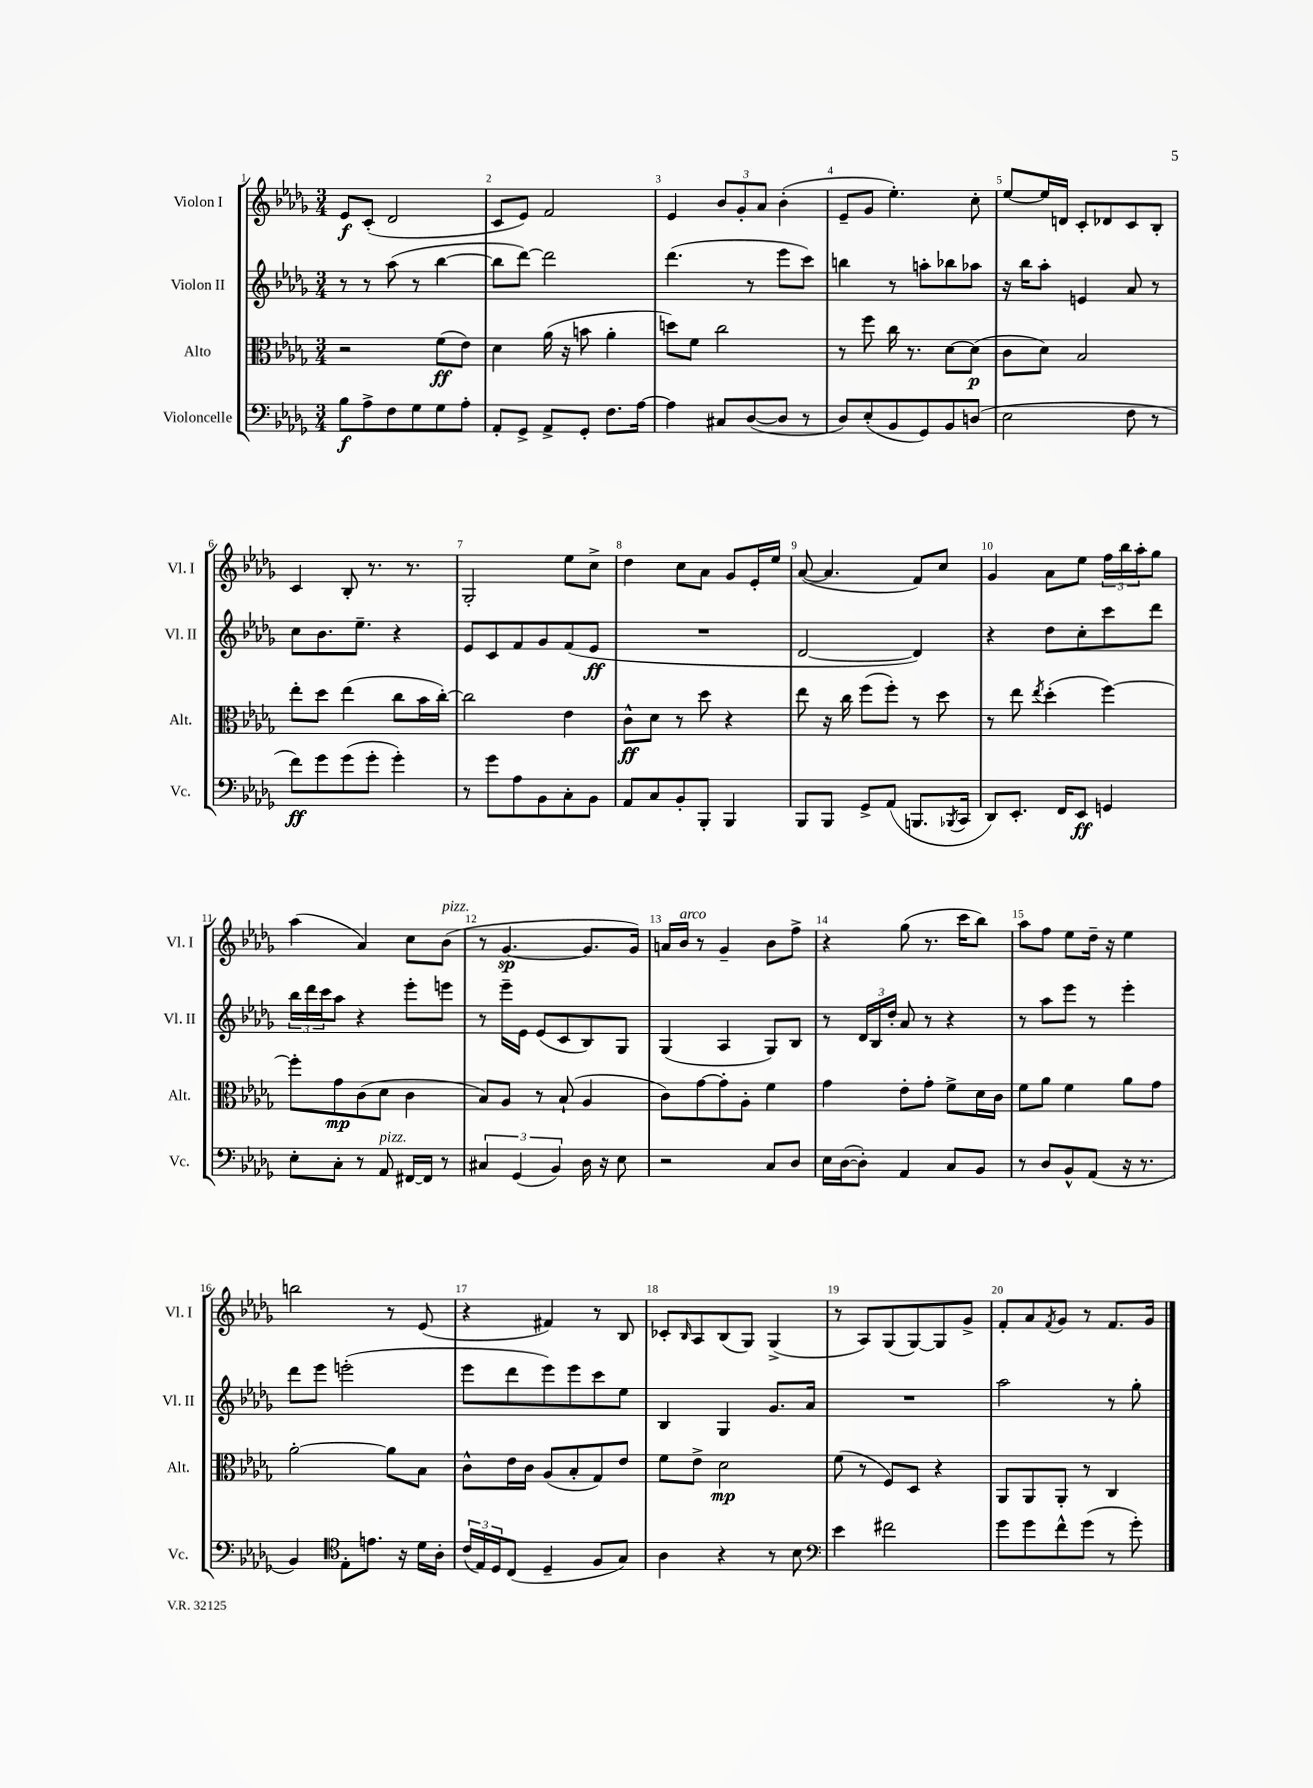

**kern	**dynam	**kern	**dynam	**kern	**dynam	**kern	**dynam
*part4	*part4	*part3	*part3	*part2	*part2	*part1	*part1
*staff4	*staff4	*staff3	*staff3	*staff2	*staff2	*staff1	*staff1
*I"Violoncelle	*	*I"Alto	*	*I"Violon II	*	*I"Violon I	*
*I'Vc.	*	*I'Alt.	*	*I'Vl. II	*	*I'Vl. I	*
*clefF4	*	*clefC3	*	*clefG2	*	*clefG2	*
*k[b-e-a-d-g-]	*	*k[b-e-a-d-g-]	*	*k[b-e-a-d-g-]	*	*k[b-e-a-d-g-]	*
*M3/4	*	*M3/4	*	*M3/4	*	*M3/4	*
=1	=1	=1	=1	=1	=1	=1	=1
8B-\L	f	2r	.	8r	.	8e-/L	f
8A-^\	.	.	.	8r	.	(8c'/J	.
8F\	.	.	.	(8aa-\	.	2d-/	.
8G-\	.	.	.	8r	.	.	.
8G-\	.	(8f\L	ff	[4bb-\	.	.	.
8A-'\J	.	8e-\J)	.	.	.	.	.
=2	=2	=2	=2	=2	=2	=2	=2
8AA-'/L	.	4d-\	.	8bb-\L]	.	8c/L	.
8GG-^/J	.	.	.	[8ddd-\J)	.	8e-/J)	.
8AA-^/L	.	(16a-\	.	2ddd-\]	.	2f/	.
.	.	16r	.	.	.	.	.
8GG-'/J	.	8bn\	.	.	.	.	.
8.F\L	.	4a-'\	.	.	.	.	.
[16A-\Jk	.	.	.	.	.	.	.
=3	=3	=3	=3	=3	=3	=3	=3
4A-\]	.	8ddn\L)	.	(4.ddd-\	.	4e-/	.
.	.	8f\J	.	.	.	.	.
8C#X/L	.	2cc\	.	.	.	12b-/L	.
.	.	.	.	.	.	12g-'/	.
([8D-/	.	.	.	8r	.	.	.
.	.	.	.	.	.	12a-/J	.
8D-/J]	.	.	.	8eee-\L	.	(4b-'\	.
8r	.	.	.	8ccc\J)	.	.	.
=4	=4	=4	=4	=4	=4	=4	=4
8D-/L)	.	8r	.	4bbn\	.	8e-~/L	.
(8E-'/	.	8ff\	.	.	.	8g-/J	.
8BB-/	.	16cc\	.	8r	.	4.ee-'\)	.
.	.	8.r	.	.	.	.	.
8GG-/)	.	.	.	8aan'\L	.	.	.
8BB-/	.	[8d-\L	.	8bb-X\	.	.	.
(8Dn/J	.	(8d-\J]	p	8aa-X\J	.	8cc'\	.
=5	=5	=5	=5	=5	=5	=5	=5
2E-\	.	8c\L	.	16r	.	[8ee-/L	.
.	.	.	.	16bb-\KL	.	.	.
.	.	8d-\J)	.	8aa-'\J	.	16ee-/L]	.
.	.	.	.	.	.	16dn/JJ	.
.	.	2B-/	.	4en/	.	8c'/L	.
.	.	.	.	.	.	8d-X/	.
8F\	.	.	.	8a-/	.	8c/	.
8r	.	.	.	8r	.	8B-'/J	.
!!LO:LB:g=z
=6	=6	=6	=6	=6	=6	=6	=6
8f\L)	ff	8ee-'\L	.	8cc\L	.	4c/	.
8g-\	.	8dd-\J	.	8.b-\	.	.	.
(8g-\	.	(4ee-\	.	.	.	8B-'/	.
.	.	.	.	8.ee-~\J	.	.	.
8g-'\J	.	.	.	.	.	8.r	.
4g-'\)	.	8cc\L	.	4r	.	.	.
.	.	.	.	.	.	8.r	.
.	.	16b-\L	.	.	.	.	.
.	.	[16cc'\JJ)	.	.	.	.	.
=7	=7	=7	=7	=7	=7	=7	=7
8r	.	2cc\]	.	8e-/L	.	2G-'/	.
8g-\L	.	.	.	8c/	.	.	.
8A-\	.	.	.	8f/	.	.	.
8BB-\	.	.	.	8g-/	.	.	.
8C'\	.	4e-\	.	(8f/	.	8ee-\L	.
8BB-\J	.	.	.	8e-/J	ff	8cc^\J	.
=8	=8	=8	=8	=8	=8	=8	=8
8AA-/L	.	8c^^\L	ff	2.r	.	4dd-\	.
8C/	.	8d-\J	.	.	.	.	.
8BB-'/	.	8r	.	.	.	8cc\L	.
8BBB-'/J	.	8dd-\	.	.	.	8a-\J	.
4BBB-/	.	4r	.	.	.	8g-/L	.
.	.	.	.	.	.	16e-'/L	.
.	.	.	.	.	.	16ee-/JJ	.
=9	=9	=9	=9	=9	=9	=9	=9
8BBB-/L	.	8ee-\	.	[2d-/	.	([8a-/	.
8BBB-/J	.	16r	.	.	.	4.a-/]	.
.	.	16cc\	.	.	.	.	.
8GG-^/L	.	(8ff\L	.	.	.	.	.
(8AA-/J	.	8ff'\J)	.	.	.	.	.
8.BBBn/L	.	8r	.	4d-/])	.	8f/L)	.
.	.	8dd-\	.	.	.	8cc/J	.
8qBBB-X/	.	.	.	.	.	.	.
16CC/Jk	.	.	.	.	.	.	.
=10	=10	=10	=10	=10	=10	=10	=10
8DD-/L)	.	8r	.	4r	.	4g-/	.
8.EE-'/J	.	8ee-\	.	.	.	.	.
.	.	8qee-/	.	.	.	.	.
.	.	(4dd-'\	.	8dd-\L	.	8a-\L	.
16FF/KL	.	.	.	.	.	.	.
8EE-/J	ff	.	.	8cc'\	.	8ee-\J	.
4GGn/	.	[4ff\)	.	8ccc\	.	24ff\LL	.
.	.	.	.	.	.	24bb-\	.
.	.	.	.	.	.	24aa-'\J	.
.	.	.	.	8ddd-\J	.	8gg-\J	.
!!LO:LB:g=z
=11	=11	=11	=11	=11	=11	=11	=11
8E-'\L	.	8ff'\L]	.	24bb-\LL	.	(4aa-\	.
.	.	.	.	24ddd-\	.	.	.
.	.	.	.	24ccc\J	.	.	.
8C'\J	.	8g-\	mp	8aa-\J	.	.	.
8r	.	(8c\	.	4r	.	4a-/)	.
!LO:TX:a:i:t=pizz.	!	!	!	!	!	!	!
8AA-/	.	8d-\J	.	.	.	.	.
[16FF#X/LL	.	4c\	.	8eee-'\L	.	8cc\L	.
16FF#/JJ]	.	.	.	.	.	.	.
!	!	!	!	!	!	!LO:TX:a:i:t=pizz.	!
8r	.	.	.	8eeen\J	.	(8b-\J	.
=12	=12	=12	=12	=12	=12	=12	=12
6C#X/	.	8B-/L)	.	8r	.	8r	.
.	.	8A-/J	.	16eee-~\LL	.	[4.g-/	sp
(6GG-/	.	.	.	.	.	.	.
.	.	.	.	16e-\JJ	.	.	.
.	.	8r	.	(8e-/L	.	.	.
6BB-/)	.	.	.	.	.	.	.
.	.	(8B-`/	.	8c/	.	.	.
16D-\	.	4A-/	.	8B-/)	.	8.g-/L]	.
16r	.	.	.	.	.	.	.
8E-\	.	.	.	8G-/J	.	.	.
.	.	.	.	.	.	16g-/Jk)	.
=13	=13	=13	=13	=13	=13	=13	=13
2r	.	8c\L)	.	(4G-/	.	16an/LL	.
!	!	!	!	!	!	!LO:TX:a:i:t=arco	!
.	.	.	.	.	.	16b-/JJ	.
.	.	[8g-\	.	.	.	8r	.
.	.	8g-'\]	.	4A-/	.	4g-~/	.
.	.	8A-'\J	.	.	.	.	.
8C/L	.	4f\	.	8G-/L)	.	8b-\L	.
8D-/J	.	.	.	8B-/J	.	8ff^\J	.
=14	=14	=14	=14	=14	=14	=14	=14
16E-\LL	.	4g-\	.	8r	.	4r	.
([16D-\J	.	.	.	.	.	.	.
8D-'\J])	.	.	.	24d-/LL	.	.	.
.	.	.	.	24B-/	.	.	.
.	.	.	.	24dd-'/JJ	.	.	.
4AA-/	.	8e-'\L	.	8a-/	.	(8gg-\	.
.	.	8g-'\J	.	8r	.	8.r	.
8C/L	.	8f^\L	.	4r	.	.	.
.	.	.	.	.	.	16ccc\KL	.
8BB-/J	.	16d-\L	.	.	.	8bb-\J)	.
.	.	16c\JJ	.	.	.	.	.
=15	=15	=15	=15	=15	=15	=15	=15
8r	.	8f\L	.	8r	.	8aa-\L	.
8D-/L	.	8a-\J	.	8aa-\L	.	8ff\J	.
8BB-^^/	.	4f\	.	8eee-\J	.	8ee-\L	.
(8AA-/J	.	.	.	8r	.	16dd-~\Jk	.
.	.	.	.	.	.	16r	.
16r	.	8a-\L	.	4eee-'\	.	4ee-\	.
8.r	.	.	.	.	.	.	.
.	.	8g-\J	.	.	.	.	.
!!LO:LB:g=z
=16	=16	=16	=16	=16	=16	=16	=16
4BB-/)	.	[2a-'\	.	8ddd-\L	.	2bbn\	.
.	.	.	.	8eee-\J	.	.	.
*clefC4	*	*	*	*	*	*	*
8E-'\L	.	.	.	(2eeen'\	.	.	.
8.en\J	.	.	.	.	.	.	.
.	.	8a-\L]	.	.	.	8r	.
16r	.	.	.	.	.	.	.
16d-\LL	.	8B-\J	.	.	.	(8e-/	.
16A-'\JJ	.	.	.	.	.	.	.
=17	=17	=17	=17	=17	=17	=17	=17
(24c/LL	.	8c^^\L	.	8eee-\L	.	4r	.
24E-/)	.	.	.	.	.	.	.
24D-/J	.	.	.	.	.	.	.
(8C/J	.	16e-\L	.	8ddd-\	.	.	.
.	.	16c\JJ	.	.	.	.	.
4D-~/	.	(8A-/L	.	8eee-\)	.	4f#X/)	.
.	.	8B-'/	.	8eee-\	.	.	.
8F/L	.	8G-/)	.	8ccc\	.	8r	.
8G-/J)	.	8e-/J	.	8ee-\J	.	8B-/	.
=18	=18	=18	=18	=18	=18	=18	=18
4A-\	.	8f\L	.	4B-/	.	8c-X'/L	.
.	.	.	.	.	.	16qqB-/	.
.	.	8e-^\J	.	.	.	8A-/	.
4r	.	2d-\	mp	4G-/	.	(8B-/	.
.	.	.	.	.	.	8G-/J)	.
8r	.	.	.	8.g-/L	.	(4G-^/	.
8B-\	.	.	.	.	.	.	.
.	.	.	.	16a-/Jk	.	.	.
=19	=19	=19	=19	=19	=19	=19	=19
*clefF4	*	*	*	*	*	*	*
4e-\	.	(8f\	.	2.r	.	8r	.
.	.	8r	.	.	.	8A-/L)	.
2f#X\	.	8F/L)	.	.	.	(8G-/	.
.	.	8D-/J	.	.	.	[8G-/)	.
.	.	4r	.	.	.	8G-/]	.
.	.	.	.	.	.	8g-^/J	.
=20	=20	=20	=20	=20	=20	=20	=20
8g-\L	.	8AA-/L	.	2aa-\	.	8f'/L	.
8g-\	.	8AA-/	.	.	.	8a-/	.
.	.	.	.	.	.	8qf/	.
8f^^\	.	8AA-'/J	.	.	.	8g-/J	.
(8g-\J	.	8r	.	.	.	8r	.
8r	.	4C/	.	8r	.	8.f/L	.
8g-'\)	.	.	.	8gg-'\	.	.	.
.	.	.	.	.	.	16g-/Jk	.
==	==	==	==	==	==	==	==
*-	*-	*-	*-	*-	*-	*-	*-
